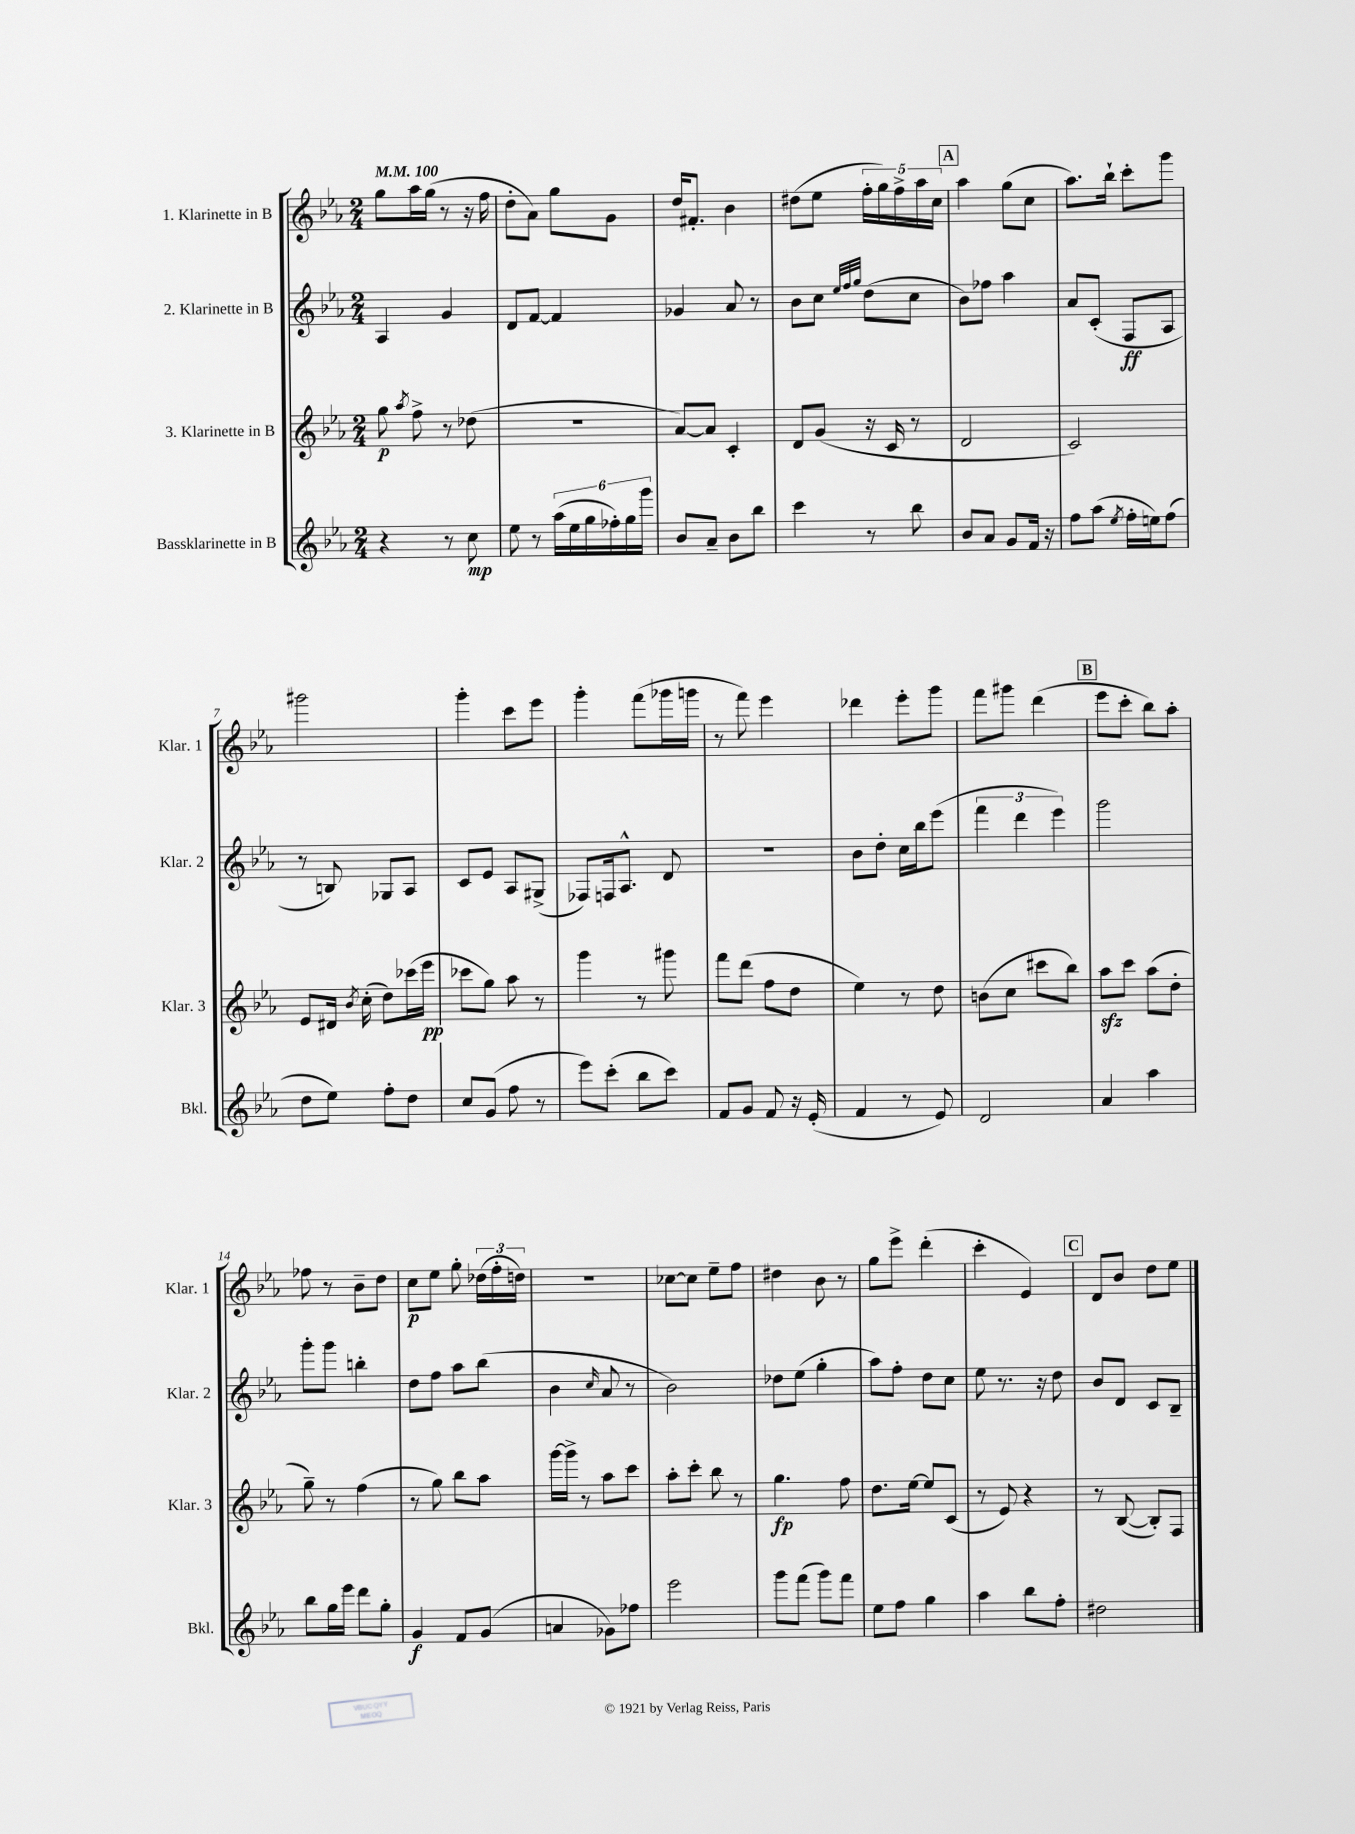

**kern	**kern	**kern	**kern
*staff4	*staff3	*staff2	*staff1
*clefG2	*clefG2	*clefG2	*clefG2
*k[b-e-a-]	*k[b-e-a-]	*k[b-e-a-]	*k[b-e-a-]
*M2/4	*M2/4	*M2/4	*M2/4
*MM100	*MM100	*MM100	*MM100
4r	8gg	4A-	8gg
.	8qaa-	.	.
.	8ff^	.	16aa-
.	.	.	(16gg
8r	8r	4g	8r
8cc	(8dd-	.	16r
.	.	.	16ff
=	=	=	=
8ee-	2r	8d	8dd'
8r	.	[8f	8a-)
(24aa-	.	4f]	8gg
24ee-	.	.	.
24gg	.	.	.
24ff-')	.	.	8g
24gg	.	.	.
24ggg	.	.	.
=	=	=	=
8b-	[8a-)	4g-	16dd
.	.	.	8.f#'
8a-~	8a-]	.	.
8b-	4c'	8a-	4b-
8bb-	.	8r	.
=	=	=	=
4ccc	8d	8b-	(8dd#
.	(8g	8cc	8ee-
.	.	32qqee-	.
.	.	32qqff	.
.	.	32qqgg	.
8r	16r	(8dd	20ff'
.	.	.	20gg)
.	16c	.	.
.	.	.	20ff^
8bb-	8r	8cc	.
.	.	.	20aa-
.	.	.	20cc
=	=	=	=
8b-	2d	8b-)	4aa-
8a-	.	8ff-	.
8g	.	4aa-	(8gg
16f	.	.	8cc
16r	.	.	.
=	=	=	=
8ff	2c)	8a-	8.aa-)
(8aa-	.	(8c'	.
.	.	.	16bb-`
8qee-	.	.	.
16ff'	.	8F	8ccc'
16ee)	.	.	.
(8ff	.	8A-	8ggg
=	=	=	=
8dd	8e-	8r	2ggg#
8ee-)	16d#	8B)	.
.	8qb-	.	.
.	(16cc'	.	.
8ff'	8dd)	8G-	.
8dd	(16ccc-	8A-	.
.	16eee-	.	.
=	=	=	=
8cc	8ccc-	8c	4ggg'
(8g	8gg)	8e-	.
8ff	8aa-	8A-	8ccc
8r	8r	(8G#^	8eee-
=	=	=	=
8eee-)	4ggg	8F-)	4ggg'
(8ccc'	.	16F	.
.	.	8.A-^^	.
8bb-	8r	.	(8fff
8ccc)	8ggg#	8d	16ggg-
.	.	.	16ggg
=	=	=	=
8f	8fff	2r	8r
8g	(8ddd	.	8fff)
8f	8ff	.	4eee-
16r	8dd	.	.
(16e-'	.	.	.
=	=	=	=
4f	4ee-)	8b-	4ddd-
.	.	8dd'	.
8r	8r	16cc	8eee-'
.	.	16bb-	.
8e-)	8dd	(8eee-	8ggg
=	=	=	=
2d	(8b	6fff	8fff
.	8cc	.	8ggg#
.	.	6ddd	.
.	8ccc#	.	(4ddd
.	.	6eee-)	.
.	8bb-)	.	.
=	=	=	=
4a-	8aa-	2ggg	8eee-
.	8ccc	.	8ccc'
4aa-	(8aa-	.	8bb-)
.	8dd'	.	8aa-'
=	=	=	=
8bb-	8gg~)	8ggg'	8ff-
16gg	8r	8ggg	8r
16eee-	.	.	.
8ddd	(4ff	4bb'	8b-~
8gg'	.	.	8dd
=	=	=	=
4g	8r	8dd	8cc
.	8gg)	8ff	8ee-
8f	8bb-	8aa-	8gg'
(8g	8aa-	(8bb-	(24dd-
.	.	.	24ff'
.	.	.	24dd)
=	=	=	=
4a	[16ggg	4b-	2r
.	16ggg^]	.	.
.	8r	.	.
.	.	16qqcc	.
8g-)	8aa-	8a-	.
8ff-	8ccc	8r	.
=	=	=	=
2eee-	8aa-'	2b-)	[8cc-
.	8ccc'	.	8cc-]
.	8bb-	.	8ee-~
.	8r	.	8ff
=	=	=	=
8ggg	4.gg	8dd-	4dd#
(8fff	.	(8ee-	.
8ggg)	.	4gg'	8b-
8fff	8ff	.	8r
=	=	=	=
8ee-	8.dd	8aa-)	8gg
8ff	.	8ff'	8eee-^
.	[16ee-	.	.
4gg	8ee-]	8dd	(4ddd'
.	(8c	8cc	.
=	=	=	=
4aa-	8r	8ee-	4ccc'
.	8e-)	8.r	.
8bb-	4r	.	4e-)
.	.	16r	.
8ff'	.	8dd	.
=	=	=	=
2dd#	8r	8b-	8d
.	([8B-	8d	8b-
.	8B-'])	8c	8dd
.	8F	8B-~	8ee-
==	==	==	==
*-	*-	*-	*-
